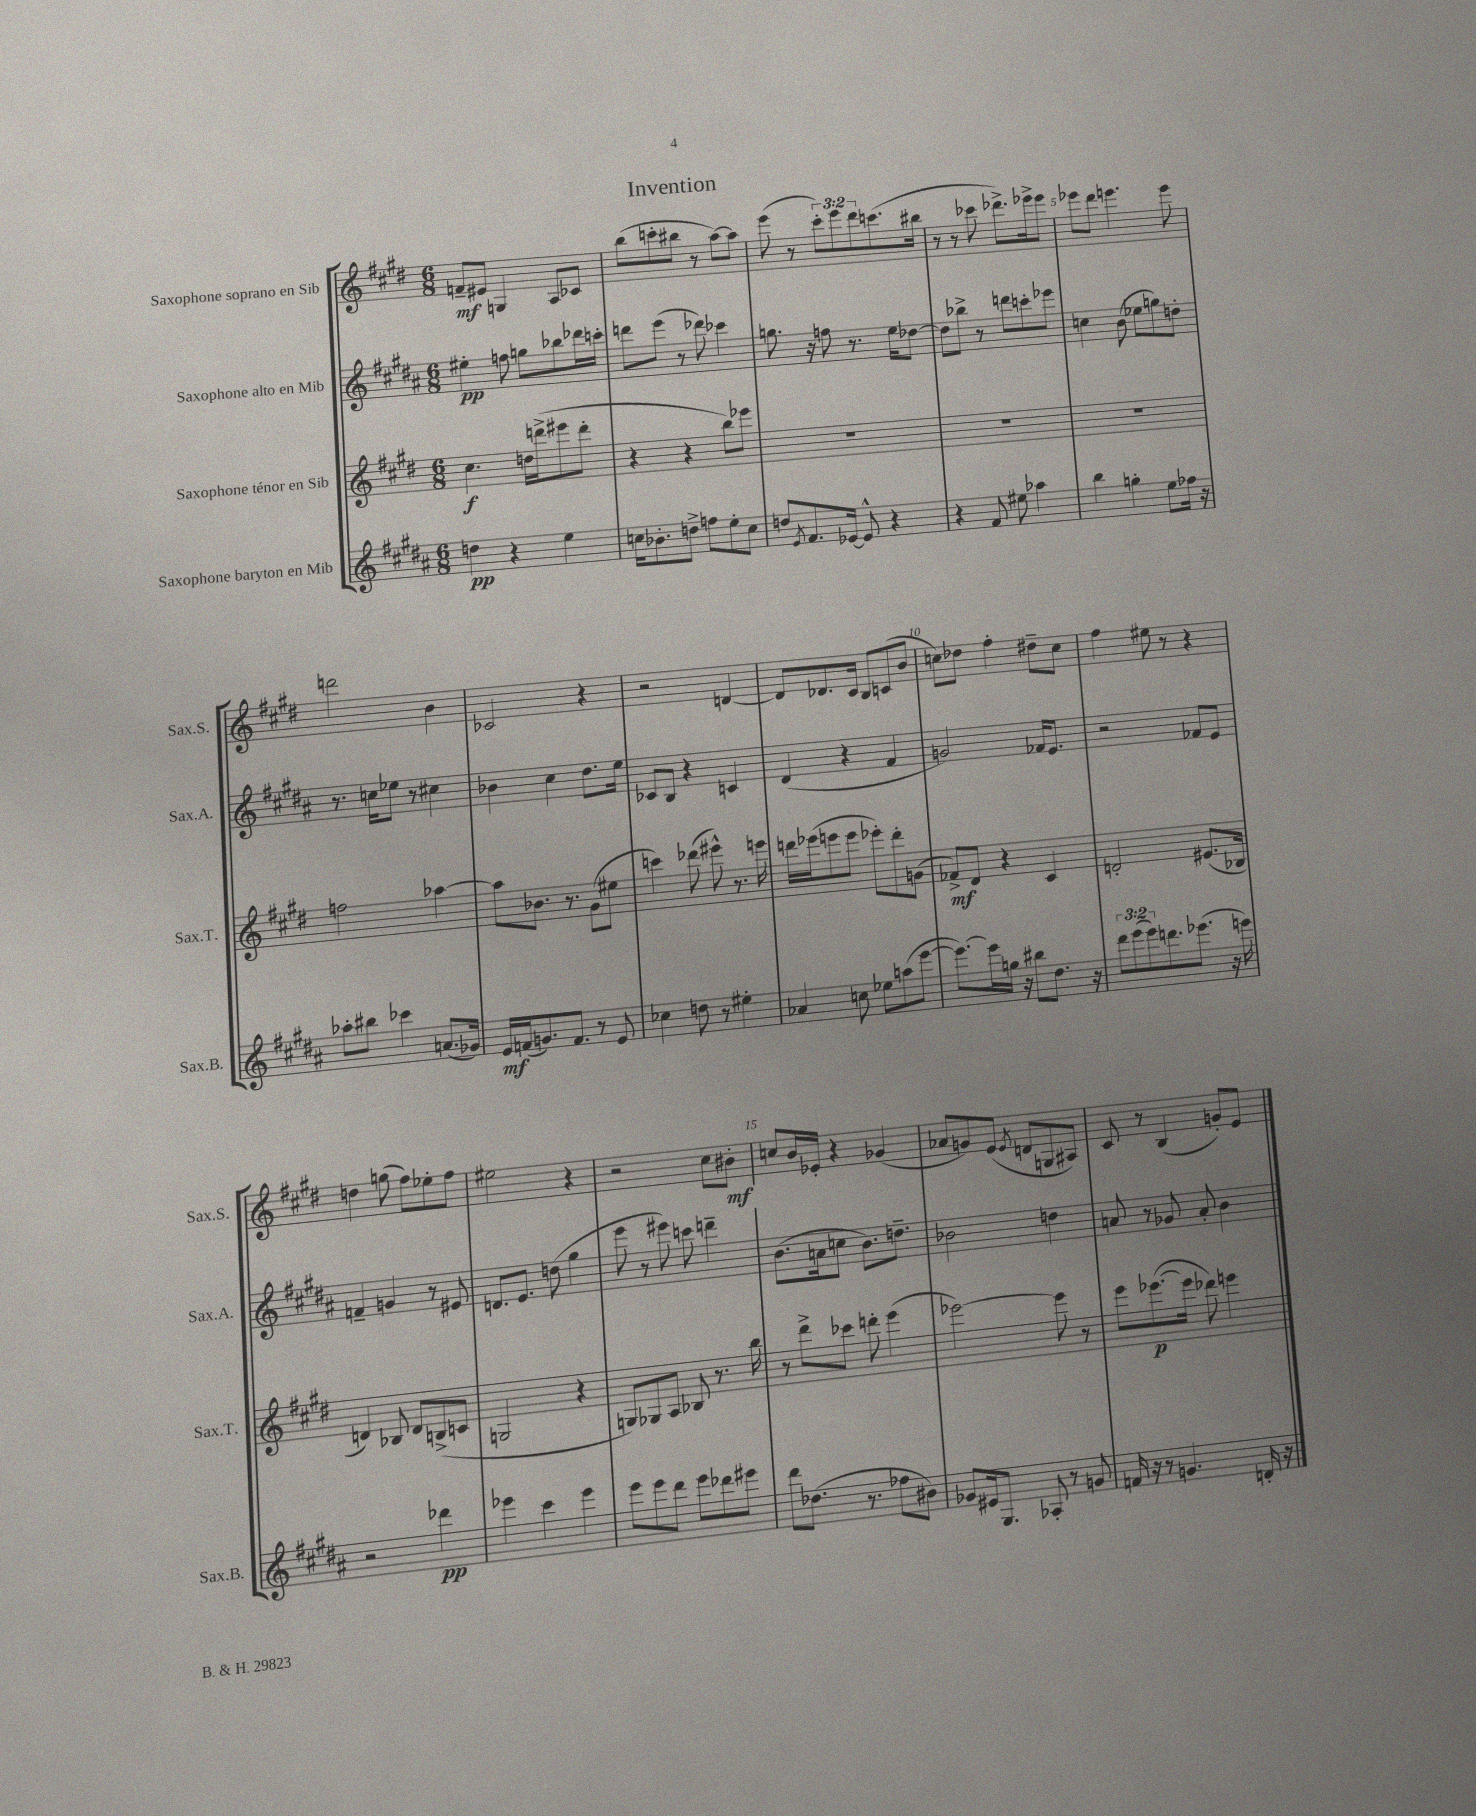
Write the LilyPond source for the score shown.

\header { title = "Invention" }
<<
\new StaffGroup <<
\new Staff = "s0" \with { instrumentName = "Saxophone soprano en Sib" shortInstrumentName = "Sax.S." } {
    \clef treble \key e \major \numericTimeSignature \time 6/8 \override Staff.TupletNumber.text = #tuplet-number::calc-fraction-text
    f'8--\mf eis'8 g4 a8 ces'8 |
    b''8( c'''8-. bis''8 r8 a''8~) a''8 |
    e'''8( r8 \tuplet 3/2 { cis'''8-.) e'''8 dis'''8 } c'''8.( bis''16 |
    r8 r8 ces'''8 des'''8.->) ees'''16-> ees'''8 |
    ees'''8 dis'''8 e'''4. e'''8 |
    d'''2 b'4 |
    ces'2 r4 |
    r2 d'4~ |
    d'8 des'8. cis'16 b8 c'8( b'8 |
    c''8) des''8 fis''4-. dis''8-- c''8 |
    fis''4 eis''8 r8 r4 |
    d''4 g''8( fis''8) ees''8-. fis''8 |
    eis''2 r4 |
    r2 cis''8 bis'8-.\mf |
    c''8 b'16 ees'16-. r4 ges'4( |
    aes'8 g'8) e'8( \acciaccatura { e'8 } d'8 g8 ais8) |
    cis'8 r8 b4( g'8-.) e'8 \bar "|." |
}
\new Staff = "s1" \with { instrumentName = "Saxophone alto en Mib" shortInstrumentName = "Sax.A." } {
    \clef treble \key b \major \numericTimeSignature \time 6/8
    eis''4-.\pp f''8 g''8 bes''8 des'''16 c'''16-. |
    d'''8 e'''8( r8 des'''8) ces'''4 |
    g''8. r16 f''8 r8. e''16 des''8~ |
    des''8 bes''8-> r8 d'''8 c'''8-. ees'''8 |
    c''4 b'8( ees''8 g''8) d''8-. |
    r8. c''16 ees''8 r8 cis''4 |
    bes'4 cis''4 dis''8. e''16 |
    ces'8 b8 r4 c'4 |
    dis'4( r4 fis'4 |
    g'2) fes'16 e'8. |
    r2 fes'8 e'8 |
    f'4-- g'4 r8 eis'8 |
    d'8. e'8. d''8( gis''4 |
    e'''8 r8 eis'''8) c'''8 d'''4-- |
    b'8.( a'16 c''8 b'8.) d''8.-- |
    bes'2 d''4 |
    a'8 r8 ges'8 a'8-. b'4 \bar "|." |
}
\new Staff = "s2" \with { instrumentName = "Saxophone ténor en Sib" shortInstrumentName = "Sax.T." } {
    \clef treble \key e \major \numericTimeSignature \time 6/8
    cis''4.\f d''16 d'''16->( eis'''8 d'''8-. |
    r4 r4 b''8) ees'''8 |
    R2. |
    R2. |
    R2. |
    f''2 aes''4~ |
    aes''8 bes'8. r8. gis'8( eis''8 |
    c'''4) des'''8( eis'''8-^) r8. e'''16 |
    d'''16 ees'''16( e'''8 e'''8 ees'''8-.) d'''8-. g'8( |
    fes'8->\mf) dis'8 r4 cis'4 |
    d'2-. eis'8.( bes16 |
    d'4) bes8 d'8 b8->( c'8 |
    g2 r4 |
    g8) ges8 a8 bes8 r8. b''16 |
    r8 dis'''8-> ces'''8 d'''8-. e'''4( |
    ees'''2~) ees'''8 r8 |
    e'''8 ees'''8.~\p( ees'''16 des'''8) e'''4 \bar "|." |
}
\new Staff = "s3" \with { instrumentName = "Saxophone baryton en Mib" shortInstrumentName = "Sax.B." } {
    \clef treble \key b \major \numericTimeSignature \time 6/8 \override Staff.TupletNumber.text = #tuplet-number::calc-fraction-text
    d''4\pp r4 e''4 |
    c''16 bes'8.-. d''8-> f''8 e''8-. c''8 |
    d''8 \acciaccatura { e'8 } fis'8. ees'16~ ees'8-^ r4 |
    r4 fis'8 eis''8 aes''4 |
    b''4 g''4-. e''8 fes''16 r16 |
    aes''8-. bis''8 ces'''4 a'8.( ges'16) |
    e'16\mf f'16( g'8.) f'8. r8 e'8 |
    ces''4 d''8 r8 eis''4-. |
    aes'4 c''8 ees''8 a''8( e'''8~ |
    e'''8.~) e'''16 g''16 r16 bis''8 dis''8. r16 |
    \tuplet 3/2 { dis'''8 e'''8( e'''8) } d'''8. ees'''8.( r16 e'''16) |
    r2 des'''4\pp |
    ees'''4 cis'''4 ees'''4 |
    e'''8 e'''8 dis'''8 e'''8 des'''8 eis'''8 |
    dis'''8 des''8.( r8. fes''8 bis'8) |
    ges'8 eis'16 gis8. aes8-. r8 g'8 |
    f'16 r16 r8 g'4. d'16-. r16 \bar "|." |
}
>>
>>
\layout { \context { \Score \override BarNumber.break-visibility = ##(#f #t #t) barNumberVisibility = #(every-nth-bar-number-visible 5) } }
